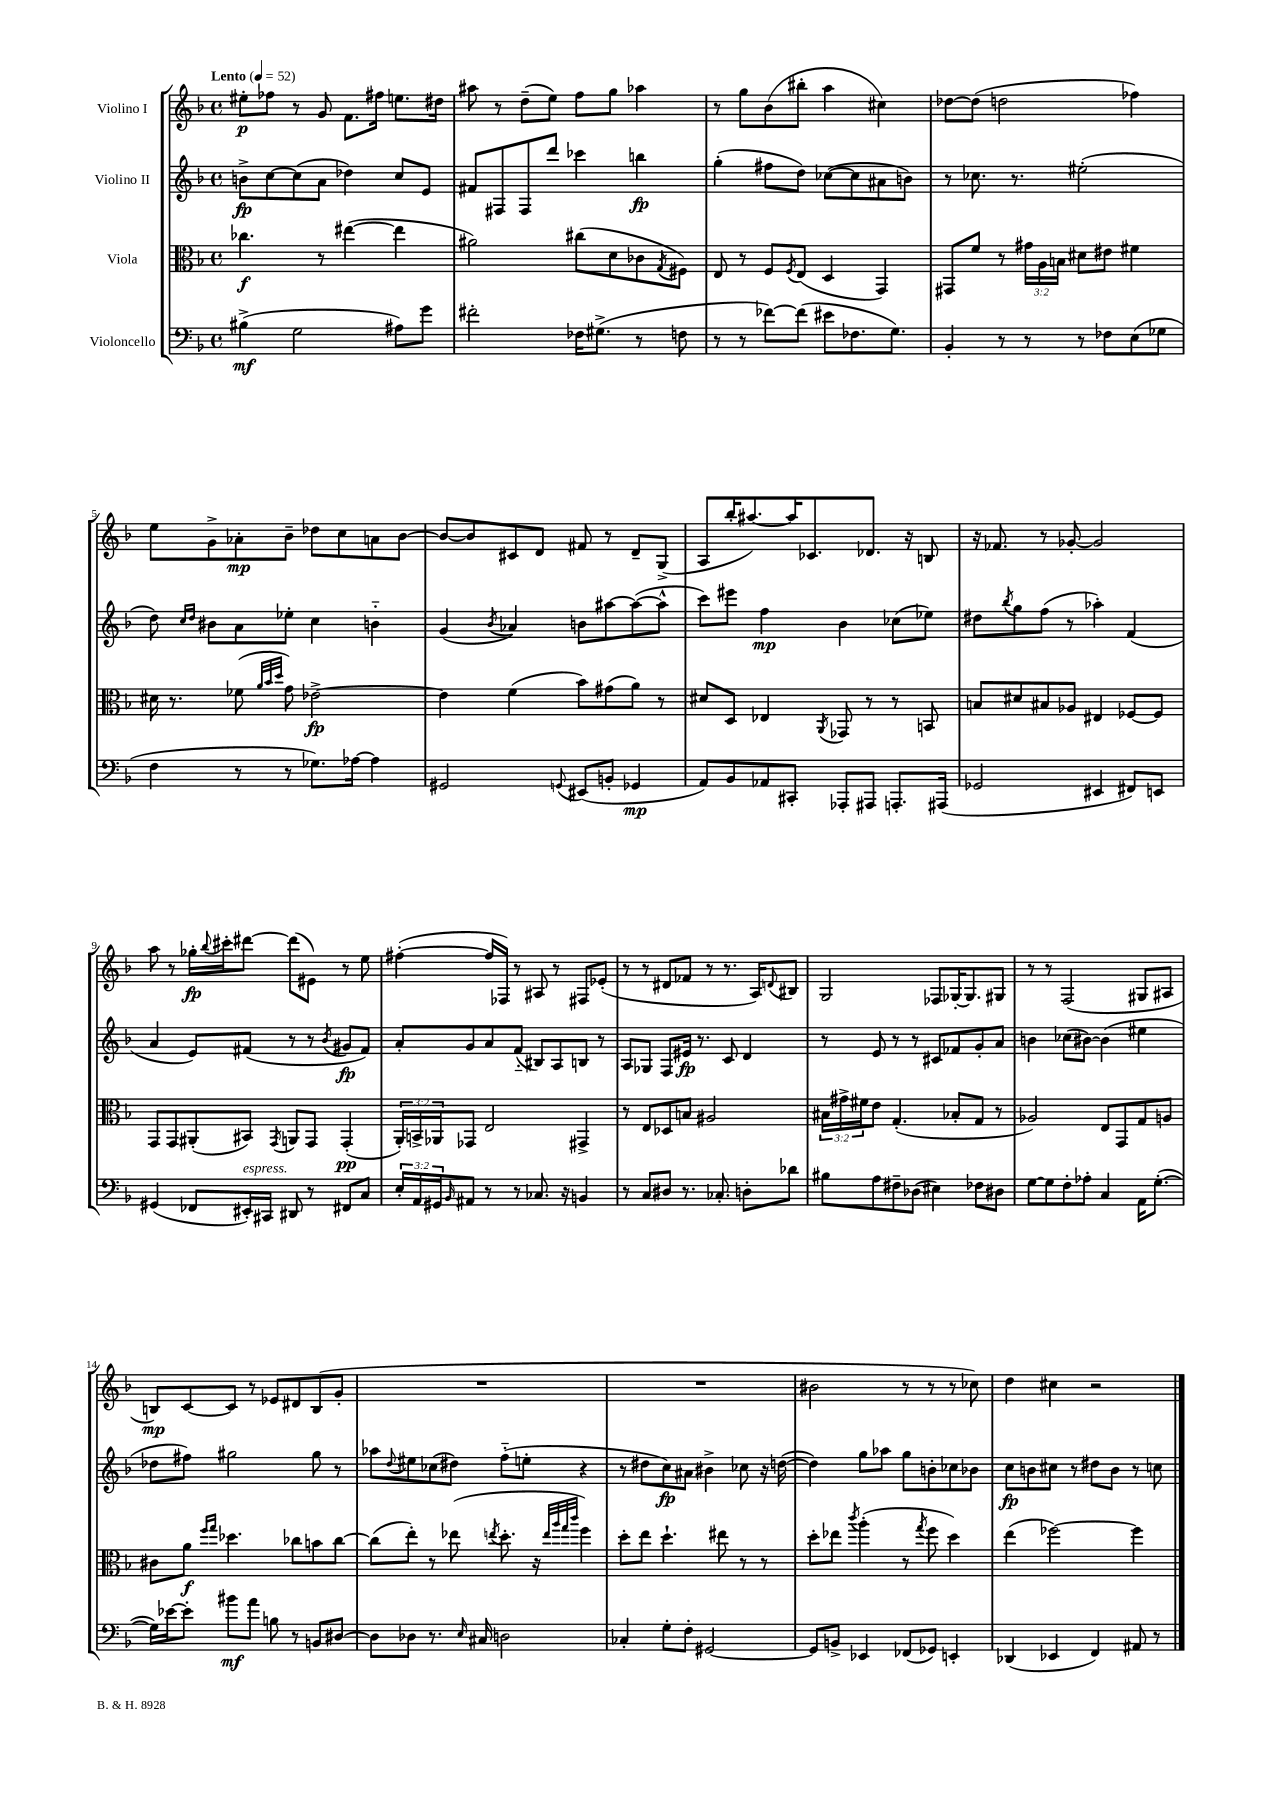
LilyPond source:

<<
\new StaffGroup <<
\new Staff = "s0" \with { instrumentName = "Violino I" } {
    \clef treble \key f \major \defaultTimeSignature \time 4/4 \tempo "Lento" 4 = 52
    eis''8-.\p fes''8 r8 g'8 f'8. fis''16 e''8. dis''16 |
    ais''8 r8 d''8--( e''8) f''8 g''8 aes''4 |
    r8 g''8 bes'8( bis''8-. a''4 cis''4) |
    des''8~ des''8( d''2 fes''4) |
    e''8 g'8-> aes'8-.\mp bes'8-- des''8 c''8 a'8 bes'8~ |
    bes'8~ bes'8 cis'8 d'8 fis'8 r8 d'8-- g8->( |
    a8 bes''16-. ais''8.~) ais''16 ces'8. des'8. r16 b8 |
    r16 fes'8. r8 ges'8~-. ges'2 |
    a''8 r8 ges''16-.\fp \appoggiatura { bes''8 } cis'''16-. dis'''8~ dis'''8( eis'8) r8 e''8 |
    fis''4~-.( fis''16 fes16) r8 ais8 r8 fis8 ees'8-.( |
    r8 r8 dis'8 fes'8 r8 r8. a16) \appoggiatura { d'8 } bis8 |
    g2 fes8 ges16~-. ges8. gis8 |
    r8 r8 f2( gis8 ais8 |
    b8\mp) c'8~ c'8 r8 ees'8 dis'8 b8( g'8-. |
    R1 |
    R1 |
    bis'2 r8 r8 r8 ces''8) |
    d''4 cis''4 r2 \bar "|." |
}
\new Staff = "s1" \with { instrumentName = "Violino II" } {
    \clef treble \key f \major \defaultTimeSignature \time 4/4
    b'8->\fp c''8~ c''8( a'8 des''4) c''8 e'8 |
    fis'8 fis8 fis8 d'''8 ces'''4 b''4\fp |
    g''4-.( fis''8 d''8) ces''8~( ces''8 ais'8 b'8) |
    r8 ces''8. r8. eis''2-.( |
    d''8) \grace { c''16 d''16 } bis'8 a'8 ees''8-. c''4 b'4-_ |
    g'4( \acciaccatura { bes'8 } aes'4) b'8 ais''8~ ais''8~( ais''8-^ |
    c'''8) eis'''8 f''4\mp bes'4 ces''8( ees''8) |
    dis''8 \acciaccatura { bes''8 } g''8 f''8( r8 aes''4-.) f'4( |
    a'4 e'8) fis'8( r8 r8 \acciaccatura { bes'8 } gis'8\fp fis'8) |
    a'8-. g'8 a'8 f'8-_( bis8) a8 b8 r8 |
    a8 ges8 f8 eis'16\fp r8. c'8 d'4 |
    r8 e'8 r8 r8 cis'8 fes'8 g'8-. a'8 |
    b'4 ces''8( bis'8~) bis'4( eis''4 |
    des''8 fis''8) gis''2 gis''8 r8 |
    aes''8 \appoggiatura { d''8 } eis''8 ces''8( dis''8) f''8-_( e''8-. r4 |
    r8 dis''8 c''8\fp) ais'8 bis'4-> ces''8 r16 d''16~( |
    d''4) g''8 aes''8 g''8 b'8-. ces''8 bes'8 |
    c''8\fp b'8 cis''8 r8 dis''8 b'8 r8 c''8 \bar "|." |
}
\new Staff = "s2" \with { instrumentName = "Viola" } {
    \clef alto \key f \major \defaultTimeSignature \time 4/4 \override Staff.TupletNumber.text = #tuplet-number::calc-fraction-text
    ces''4.\f r8 eis''4~( eis''4 |
    ais'2) cis''8( d'8 ces'8 \acciaccatura { g8 } fis8) |
    e8 r8 f8 \acciaccatura { f8 } e8( d4 g,4) |
    gis,8 f'8 r8 \tuplet 3/2 { gis'16 a16 b16 } dis'8 eis'8 fis'4 |
    dis'16 r8. fes'8( \grace { a'32 bes'32 d''32 } g'8) ees'2~->\fp |
    ees'4 f'4( bes'8) gis'8( a'8) r8 |
    dis'8 d8 ees4 \acciaccatura { a,8 } ges,8 r8 r8 b,8 |
    b8 dis'8 bis8 aes8 eis4 fes8~ fes8 |
    g,8 g,8 ais,8-.( bis,8) \acciaccatura { g,8 } a,8 g,8 g,4-.\pp( |
    \tuplet 3/2 { a,16-.) b,16-> aes,16 } ges,8 e2 gis,4-> |
    r8 e8 des8 b8 ais2 |
    \tuplet 3/2 { bis16 gis'16-> fis'16 } e'8 g4.-.( bes8-. g8 r8 |
    aes2) e8 g,8 g8 a8 |
    cis'8 a'8\f \grace { f''16 g''16 } des''4. ces''8 b'8 ces''8~ |
    ces''8( e''8-.) r8 ees''8( \acciaccatura { e''8 } d''8.-. r16 \grace { e''32 a''32 g''32 c'''32 } f''4) |
    d''8-. e''8 d''4.-! eis''8 r8 r8 |
    d''8-. ees''8 \acciaccatura { c'''8 } a''4-.( r8 \acciaccatura { g''8 } f''8 d''4) |
    e''4( fes''2~) fes''4 \bar "|." |
}
\new Staff = "s3" \with { instrumentName = "Violoncello" } {
    \clef bass \key f \major \defaultTimeSignature \time 4/4 \override Staff.TupletNumber.text = #tuplet-number::calc-fraction-text
    bis4->\mf( g2 ais8) g'8 |
    fis'2-. fes16 gis8.->( r8 f8 |
    r8 r8 fes'8~) fes'8( eis'8 fes8. g8.) |
    bes,4-. r8 r8 r8 fes8 e8( ges8 |
    f4 r8 r8 ges8.) aes16~ aes4 |
    gis,2 \appoggiatura { g,8 } eis,8( b,8-. ges,4\mp |
    a,8) bes,8 aes,8 cis,8-. aes,,8-. ais,,8 a,,8.-. ais,,16( |
    ges,2 eis,4 fis,8) e,8 |
    gis,4( fes,8 eis,16-.^\markup { \italic "espress." }) cis,16 dis,8 r8 fis,8 c8 |
    \tuplet 3/2 { e16-. a,16 gis,16 } \grace { bes,16 } ais,8 r8 r8 ces8. r16 b,4 |
    r8 c8 dis8 r8. ces8.-. d8-. des'8 |
    bis8 a8 fis8-- des8( eis4) fes8 dis8 |
    g8~ g8 f8-. aes8-. c4 a,16 g8.~-.( |
    g16) ees'16~ ees'8-. bis'8\mf a'8 b8 r8 b,8 dis8~ |
    dis8 des8 r8. \grace { e16 } cis16 d2 |
    ces4-. g8-. f8-. gis,2~ |
    gis,8 b,8-> ees,4 fes,8( ges,8) e,4-. |
    des,4( ees,4 f,4) ais,8 r8 \bar "|." |
}
>>
>>
